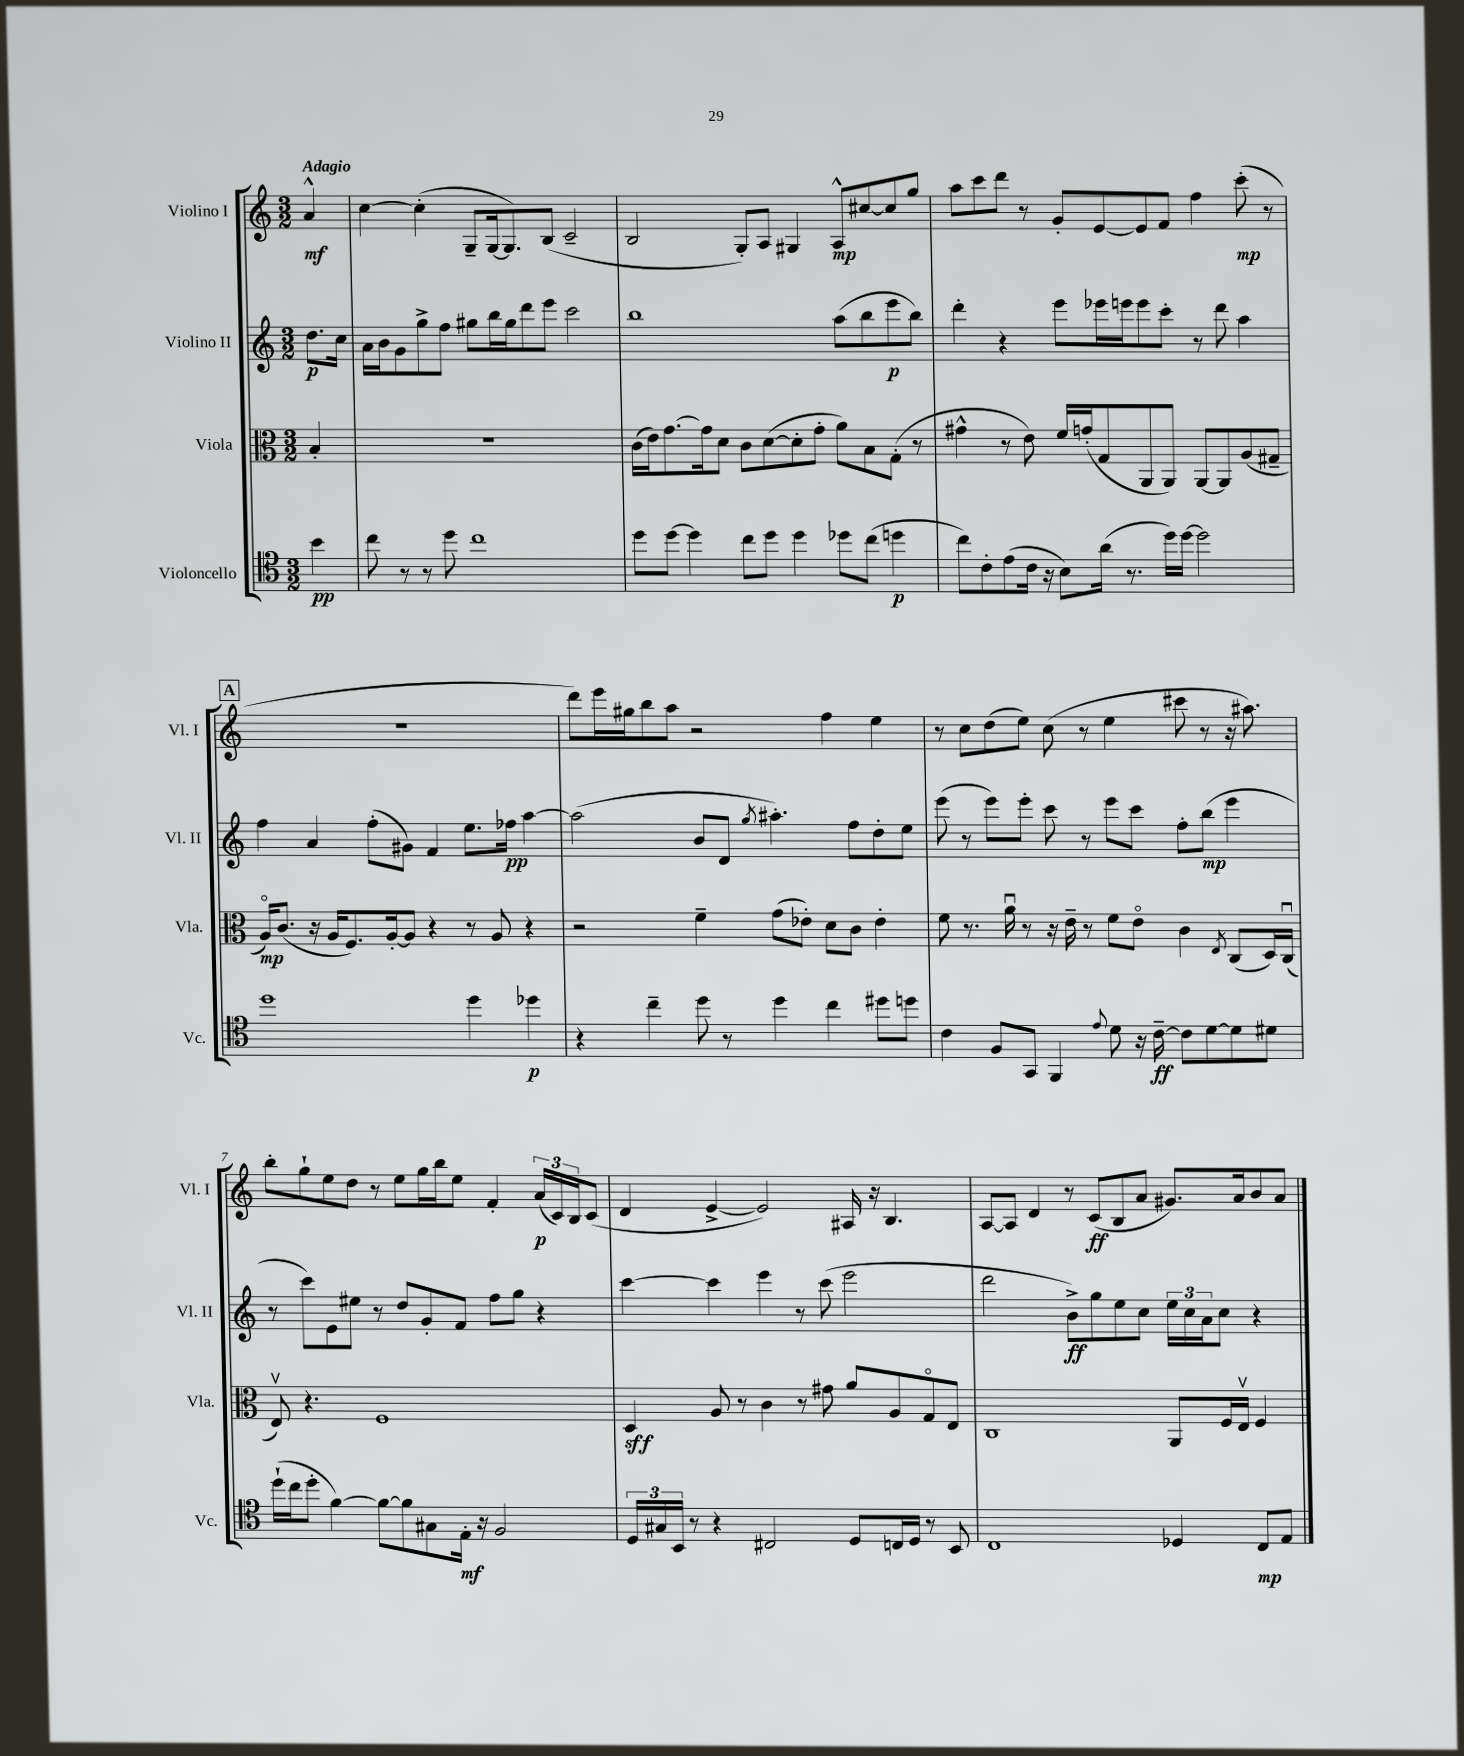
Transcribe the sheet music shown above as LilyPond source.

<<
\new StaffGroup <<
\new Staff = "s0" \with { instrumentName = "Violino I" shortInstrumentName = "Vl. I" } {
    \clef treble \key c \major \numericTimeSignature \time 3/2 \partial 4 \tempo "Adagio"
    a'4-^\mf |
    c''4~ c''4-.( g8-- g16~ g8.) b8( c'2-- |
    b2 g8-.) a8 gis4 a8-^\mp cis''8~ cis''8 g''8 |
    a''8 c'''8 d'''8 r8 g'8-. e'8~ e'8 f'8 f''4 c'''8-.\mp( r8 |
    \mark \markup { \box "A" } r1. |
    d'''8) e'''16 gis''16 b''8 a''8 r2 f''4 e''4 |
    r8 c''8 d''8( e''8) c''8( r8 e''4 cis'''8 r8 r16 ais''8.) |
    b''8-. g''8-! e''8 d''8 r8 e''8 g''16 b''16 e''8 f'4-. \tuplet 3/2 { a'16\p( c'16) b16 } c'8( |
    d'4 e'4~-> e'2) ais16 r16 b4. |
    a8~ a8 d'4 r8 c'8\ff( b8 a'8 gis'8.) a'16 b'8 a'8 \bar "|." |
}
\new Staff = "s1" \with { instrumentName = "Violino II" shortInstrumentName = "Vl. II" } {
    \clef treble \key c \major \numericTimeSignature \time 3/2 \partial 4
    d''8.\p c''16 |
    a'16 b'16 g'8 g''8-> f''8 gis''8 b''16 gis''16 d'''8 e'''8 c'''2 |
    b''1 a''8( b''8 e'''8\p b''8) |
    d'''4-. r4 e'''8 ees'''16 e'''16 e'''8 c'''8-. r8 d'''8 a''4 |
    \mark \markup { \box "A" } f''4 a'4 f''8-.( gis'8) f'4 e''8. fes''16\pp a''4~ |
    a''2( b'8 d'8 \acciaccatura { g''8 } ais''4.-.) f''8 d''8-. e''8 |
    e'''8( r8 e'''8) e'''8-. c'''8 r8 e'''8 c'''8 f''8-. b''8\mp( e'''4 |
    r8 c'''8) e'8 eis''8 r8 d''8 g'8-. f'8 f''8 g''8 r4 |
    c'''4~ c'''4 e'''4 r8 c'''8( e'''2 |
    d'''2 b'8->\ff) g''8 e''8 c''8 \tuplet 3/2 { e''16 c''16 a'16 } c''8 r4 \bar "|." |
}
\new Staff = "s2" \with { instrumentName = "Viola" shortInstrumentName = "Vla." } {
    \clef alto \key c \major \numericTimeSignature \time 3/2 \partial 4
    b4-. |
    R1. |
    c'16( e'16) g'8.~ g'16 d'8 c'8 d'8~( d'8-. g'8-. a'8) b8 g8-.( r8 |
    gis'4-^ r8 e'8) f'16 g'16-.( g8 a,8 a,8) a,8~ a,8 a8( gis8-- |
    \mark \markup { \box "A" } a16\flageolet\mp) c'8.( r16 a16 f8.) a16~-. a8 r4 r8 a8 r4 |
    r2 f'4-- g'8( ees'8-.) d'8 c'8 ees'4-. |
    f'8 r8. a'16\downbow r8 r16 e'16-- r8 f'8 e'8\flageolet c'4 \acciaccatura { e8 } c8( d16) c16\downbow( |
    e8\upbow) r4. f1 |
    d4\sff a8 r8 c'4 r8 gis'8 a'8 a8 g8\flageolet e8 |
    c1 a,8 f16 e16\upbow f4 \bar "|." |
}
\new Staff = "s3" \with { instrumentName = "Violoncello" shortInstrumentName = "Vc." } {
    \clef tenor \key c \major \numericTimeSignature \time 3/2 \partial 4
    b'4\pp |
    c''8 r8 r8 d''8 c''1 |
    d''8 d''8~ d''4 c''8 d''8 d''4 des''8 c''8( d''4\p |
    c''8) c'8-. e'8( c'16 r16 b8) a'16( r8. d''16) d''16~ d''2 |
    \mark \markup { \box "A" } d''1 d''4 des''4\p |
    r4 c''4-- d''8 r8 d''4 c''4 dis''8 d''8 |
    c'4 f8 g,8 f,4 \appoggiatura { e'8 } d'8 r16 c'16~--\ff c'8 d'8~ d'8 dis'8 |
    d''16-!( c''16 d''8-. f'4~) f'8~ f'8 gis8 e16-.\mf r16 f2 |
    \tuplet 3/2 { d16 gis16 b,16 } r8 r4 cis2 d8 c16 d16 r8 b,8 |
    c1 des4 c8\mp e8 \bar "|." |
}
>>
>>
